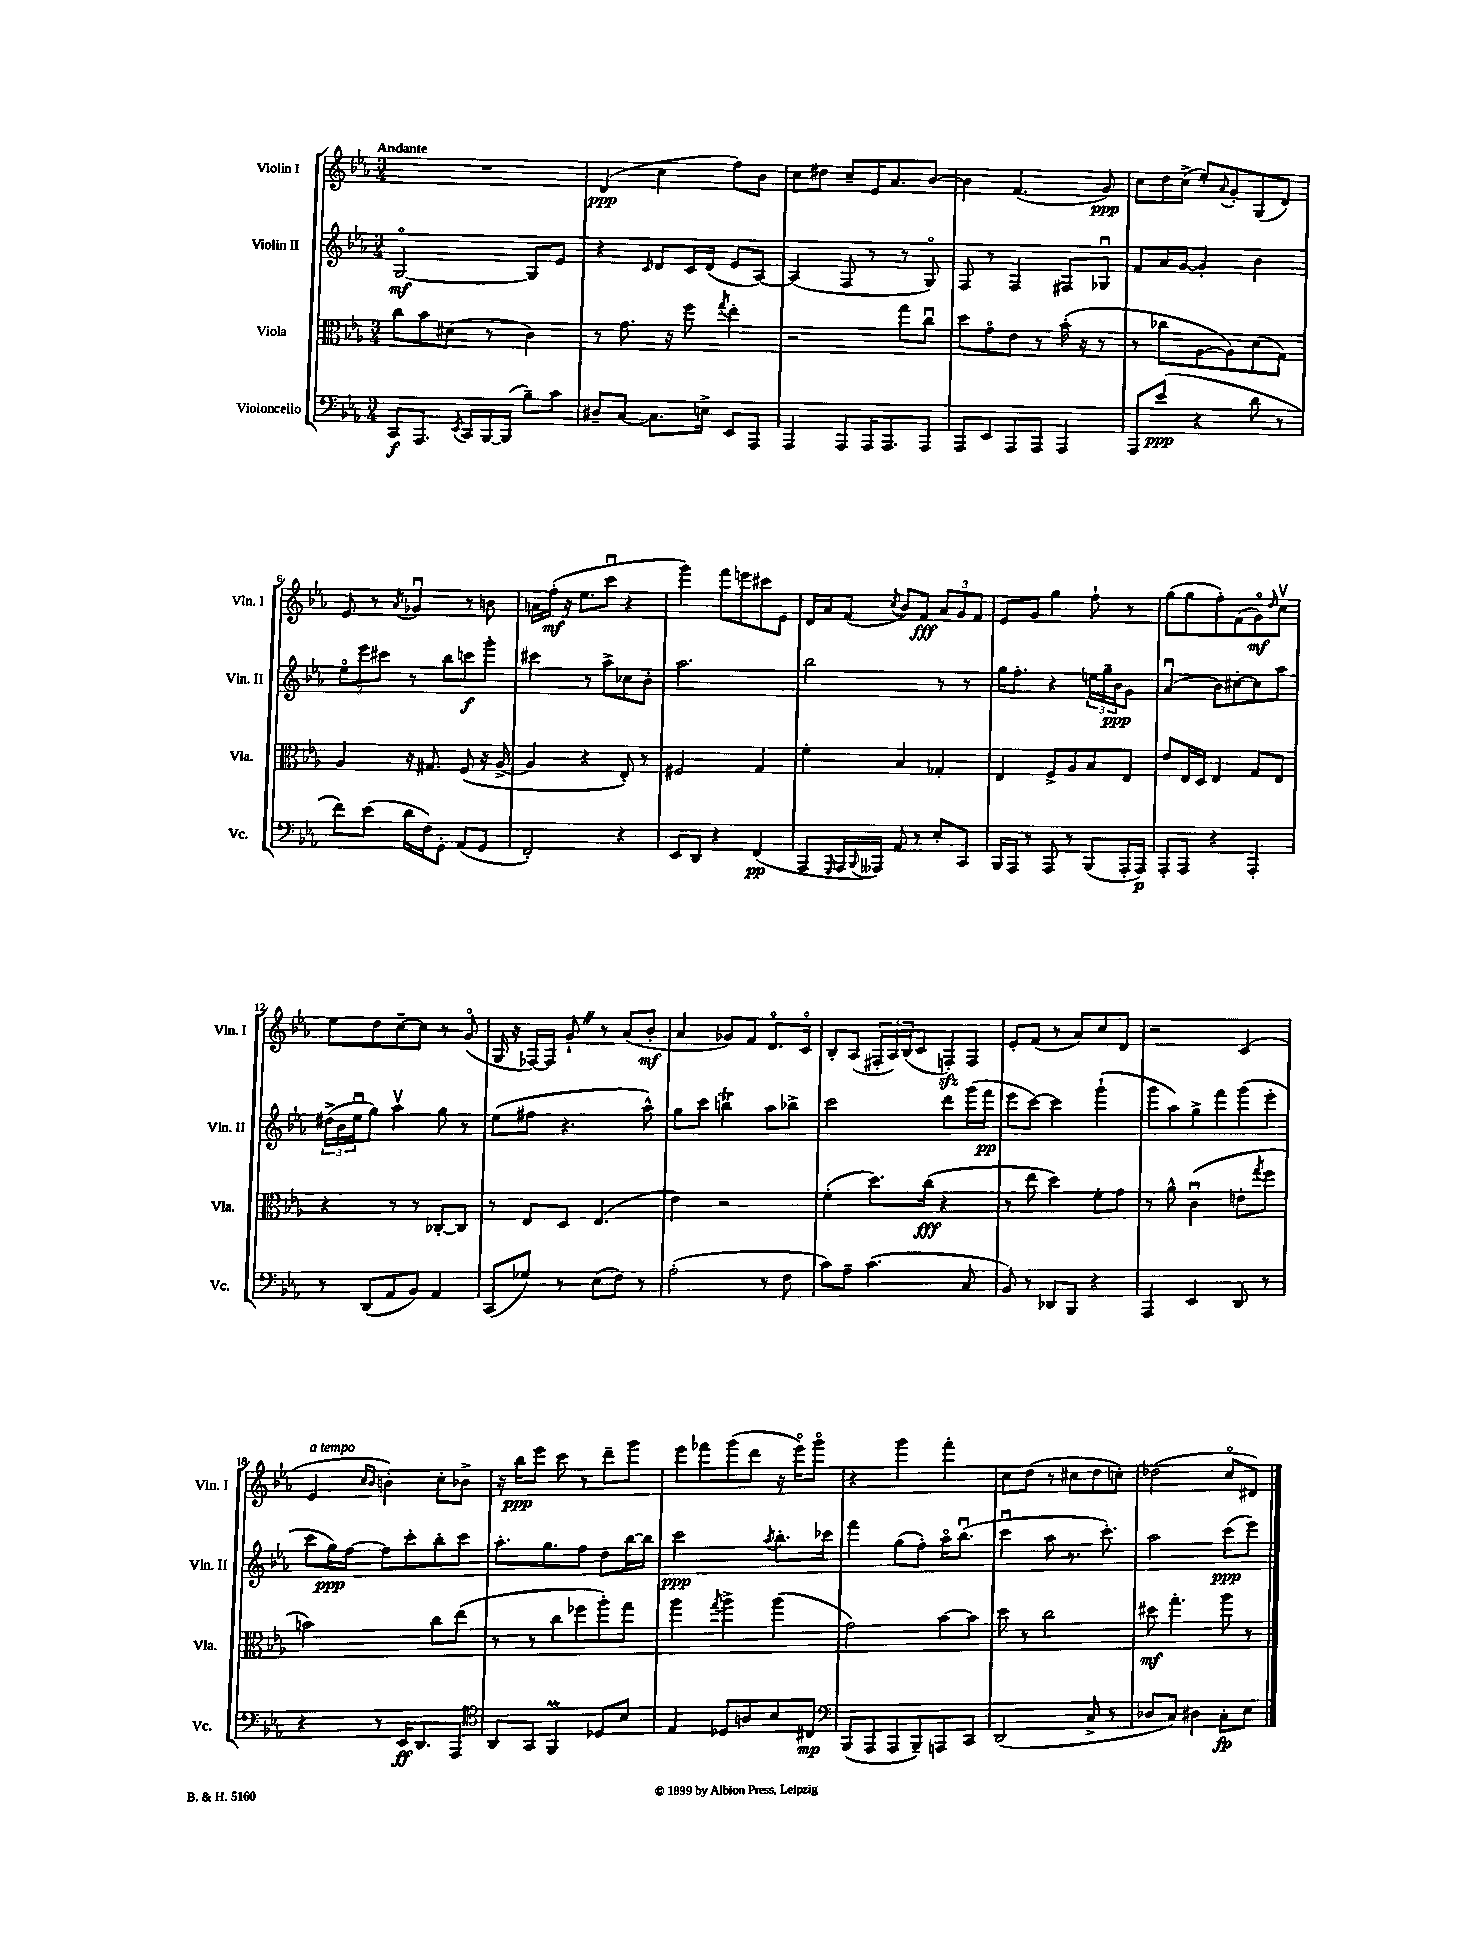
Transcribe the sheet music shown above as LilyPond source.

<<
\new StaffGroup <<
\new Staff = "s0" \with { instrumentName = "Violin I" shortInstrumentName = "Vln. I" } {
    \clef treble \key ees \major \numericTimeSignature \time 3/4 \tempo "Andante"
    R2. |
    d'4\ppp( c''4 f''8) bes'8 |
    c''8 dis''8 c''8-- ees'16 aes'8. bes'8~ |
    bes'4 f'4.( g'8\ppp) |
    c''8 d''16 c''16->( ees''8-.) \appoggiatura { aes'8 } g'8-. g8( d'8) |
    ees'8 r8 \acciaccatura { aes'8 } ges'4\downbow r8 b'8 |
    a'16 f''16-.\mf( r16 ees''8. c'''8\downbow r4 |
    g'''4) f'''8 e'''8 cis'''8 ees'8 |
    d'16 aes'16 f'8( \acciaccatura { c''8 } bes'8) f'8\fff \tuplet 3/2 { aes'8 g'8 f'8 } |
    ees'8 g'8 g''4 f''8-! r8 |
    g''8( g''8 f''8-.) f'8( g'8\flageolet\mf) \grace { d''16 } c''8\upbow |
    ees''8 d''8 c''8~-- c''8 r8 g'8\flageolet( |
    g16 r16 fes16~) fes16 g'8-! \once \override BreathingSign.text = \markup { \musicglyph "scripts.caesura.straight" } \breathe r8 aes'8( bes'8-.\mf |
    aes'4 ges'8) f'8 d'8.\flageolet c'16\flageolet |
    bes8-. aes8( \tuplet 3/2 { fis16-. aes16) bes16( } c'8 f8-.\sfz) f8 |
    ees'8-. f'8( r8 aes'8) c''8 d'8 |
    r2 c'4( |
    ees'4^\markup { \italic "a tempo" } \grace { c''16 bes'16 } b'4-.) c''8-. bes'8-> |
    r16 bes''16\ppp ees'''8 c'''8 r8 d'''8-- g'''8 |
    ees'''8 fes'''8 g'''8( d'''8 r16 ees'''16\flageolet) g'''8\flageolet |
    r4 g'''4 f'''4-. |
    c''8 d''8( r8 cis''8 d''8 c''8-.) |
    des''2( c''8\flageolet dis'8) \bar "|." |
}
\new Staff = "s1" \with { instrumentName = "Violin II" shortInstrumentName = "Vln. II" } {
    \clef treble \key ees \major \numericTimeSignature \time 3/4
    g2~\flageolet\mf g8 ees'8 |
    r4 \grace { c'16 } d'8 c'16 d'16( ees'8 aes8~) |
    aes4( f8 r8 r8 g8\flageolet) |
    f8 r8 f4 fis8 ges8\downbow |
    f'8 aes'16 g'16~ g'4-. bes'4 |
    \tuplet 3/2 { ees''8\flageolet ees'''8 cis'''8 } r8 bes''8 c'''8\f g'''8-. |
    cis'''4 r8 aes''8-> ces''8 bes'8-. |
    aes''2. |
    bes''2 r8 r8 |
    g''16 f''8.-. r4 \tuplet 3/2 { e''16 g''16-- bes'16\ppp } g'8 |
    aes'4\downbow( bes'8) cis''8~-. cis''8 aes''8 |
    \tuplet 3/2 { dis''16->( bes'16 ees''16\downbow } g''8) aes''4\upbow g''8 r8 |
    ees''8( fis''8 r4. aes''8-^) |
    g''8 c'''8 b''4\trill aes''8 bes''8-> |
    c'''2 d'''8 g'''16( f'''16\pp |
    ees'''8 c'''8~) c'''4 g'''4-!( |
    g'''8 aes''8) g''8-> f'''8 g'''8( ees'''8-. |
    c'''8 g''16\ppp) f''16~ f''8 c'''8-. bes''8-. c'''8 |
    aes''8.-. g''8. f''8 d''8 bes''16~ bes''16 |
    c'''2\ppp \acciaccatura { aes''8 } bes''8.-. ces'''16 |
    f'''4 g''8( f''8-.) aes''16\flageolet bes''8.\downbow( |
    c'''4\downbow aes''8 r8. c'''8.-.) |
    aes''2 c'''8\ppp( ees'''8) \bar "|." |
}
\new Staff = "s2" \with { instrumentName = "Viola" shortInstrumentName = "Vla." } {
    \clef alto \key ees \major \numericTimeSignature \time 3/4
    c''8 bes'8 dis'8( r8 c'4) |
    r8 g'8. r16 f''8 \acciaccatura { g''8 } ees''4-. |
    r2 g''8 c''8\downbow |
    d''8 g'8\flageolet ees'8 r8 bes'16-.( r16 r8 |
    r8 ces''8 aes8~ aes8) d'8( g8) |
    aes4 r16 gis8. f8( r16 aes16~-> |
    aes4 r4 ees8-.) r8 |
    fis2 g4 |
    f'4-. bes4 ges4-. |
    ees4 f8-> aes8 bes8 ees8 |
    ees'8 ees16 d16 ees4 g8 ees8 |
    r4 r8 r8 ces8~-. ces8 |
    r8 ees8 d8 ees4.( |
    ees'4) r2 |
    f'4-.( d''8.) c''16\fff( r4 |
    r8 ees''8 d''4) f'8-. g'8 |
    r8 aes'8-^ c'4\downbow( e'8-. \acciaccatura { g''8 } f''8 |
    b'2) c''8 ees''8( |
    r8 r8 c''8 fes''8 aes''8-.) g''8 |
    aes''4 \acciaccatura { g''8 } aes''4-> aes''4( |
    g'2) bes'8~ bes'8 |
    d''8 r8 c''2 |
    dis''8\mf g''4.-. aes''8 r8 \bar "|." |
}
\new Staff = "s3" \with { instrumentName = "Violoncello" shortInstrumentName = "Vc." } {
    \clef bass \key ees \major \numericTimeSignature \time 3/4
    c,8\f aes,,8. \acciaccatura { ees,8 } c,16 bes,,16~ bes,,16( bes8--) c'8 |
    dis8-- c8~ c8. e16-> ees,8 aes,,8 |
    aes,,4 aes,,8 aes,,16 aes,,8. aes,,8 |
    aes,,8 ees,8 aes,,8 aes,,8 aes,,4 |
    aes,,8 ees'8\ppp( r4 d'8 r8 |
    f'8) ees'8( d'16 f16) g,8-. aes,8( g,8 |
    f,2-.) r4 |
    ees,8 d,8 r4 f,4\pp( |
    aes,,8 \grace { g,,16 } aes,,16 \appoggiatura { bes,,8 } aeses,,16) aes,8 r8 ees8-. c,8 |
    bes,,16 aes,,16 r8 aes,,8 r8 bes,,8( aes,,16-. aes,,16\p) |
    aes,,8-. aes,,8 r4 aes,,4-. |
    r8 d,8( aes,8 bes,8) aes,4 |
    c,8( ges8) r8 ees8( f8) r8 |
    aes2-.( r8 f8 |
    c'8) aes8-- c'4.( c8 |
    bes,8) r8 des,8 bes,,8 r4 |
    aes,,4 ees,4 d,8 r8 |
    r4 r8 ees,16\ff d,8. aes,,8 |
    \clef tenor aes,8 g,8 f,4\prall des8 bes8 |
    ees4 des8 a8 bes8 cis8\mp |
    \clef bass bes,,8( aes,,8 aes,,8 bes,,8--) a,,8 c,8 |
    d,2( c8-> r8 |
    des8 c8) dis4 c8-.\fp ees8 \bar "|." |
}
>>
>>
